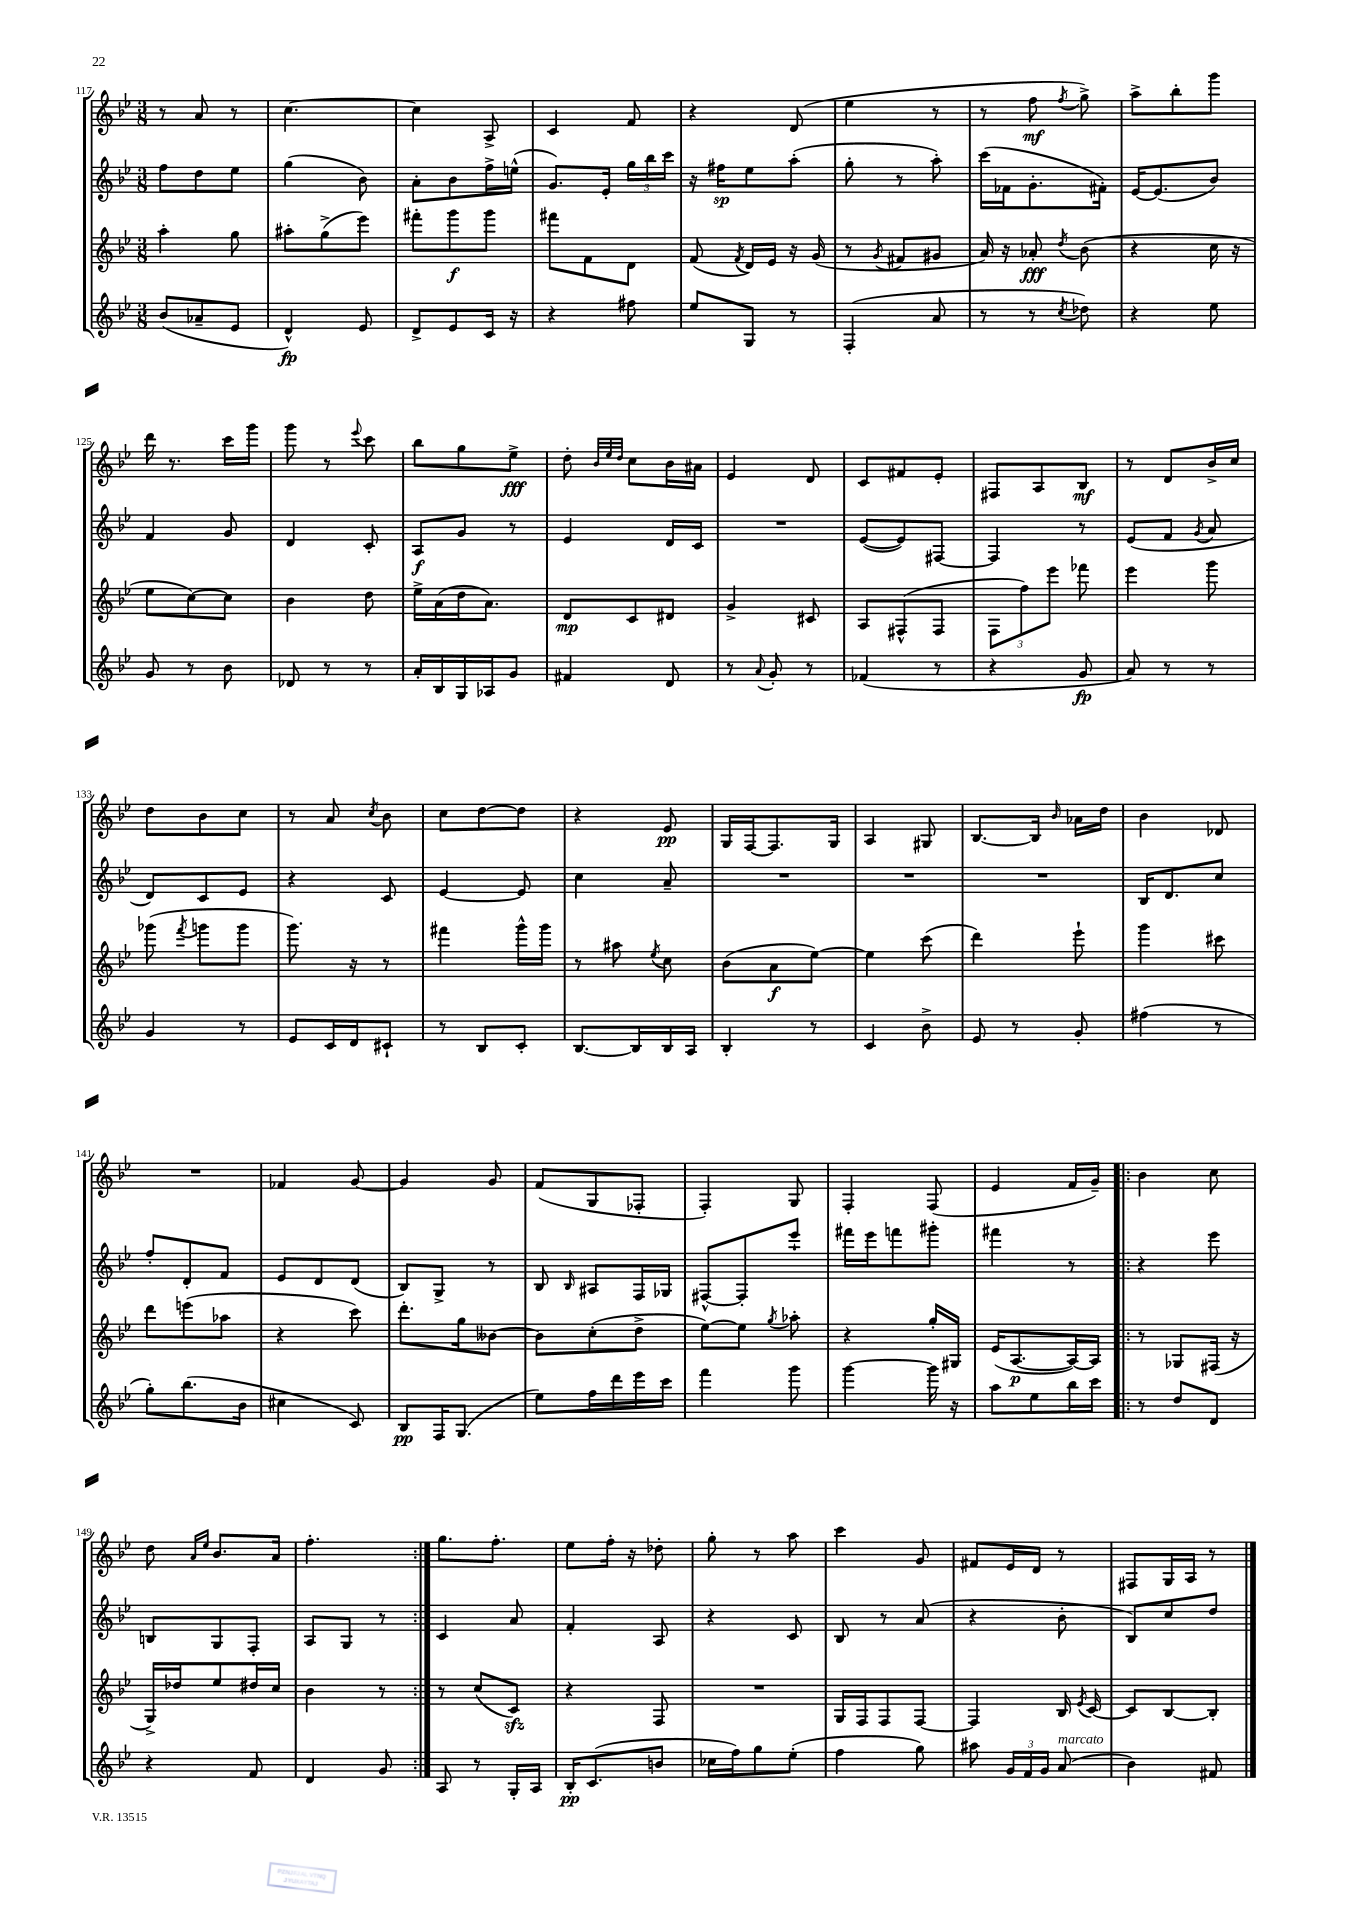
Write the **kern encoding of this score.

**kern	**kern	**kern	**kern
*staff4	*staff3	*staff2	*staff1
*clefG2	*clefG2	*clefG2	*clefG2
*k[b-e-]	*k[b-e-]	*k[b-e-]	*k[b-e-]
*M3/8	*M3/8	*M3/8	*M3/8
(8b-/L	4aa'\	8ff\L	8r
8a-~/	.	8dd\	8a/
8e-/J	8gg\	8ee-\J	8r
=	=	=	=
4d^^/)	8aa#'\L	(4gg\	[4.cc\
.	(8gg^\	.	.
8e-/	8eee-\J)	8b-\)	.
=	=	=	=
8d^/L	8fff#'\L	8a'\L	4cc\]
8e-/	8ggg\	8b-\	.
16c/Jk	8ggg\J	16ff^\L	8A^/
16r	.	(16ee^^\JJ	.
=	=	=	=
4r	8fff#\L	8.g/L)	4c/
.	8f\	.	.
.	.	16e-'/Jk	.
8ff#\	8d\J	24gg\LL	8f/
.	.	24bb-\	.
.	.	24ccc\JJ	.
=	=	=	=
8ee-/L	(8f/	16r	4r
.	.	16ff#\LK	.
.	8qf/	.	.
8G/J	16d/LL)	8ee-\	.
.	16e-/JJ	.	.
8r	16r	(8aa'\J	(8d/
.	(16g/	.	.
=	=	=	=
(4F'/	8r	8gg'\	4ee-\
.	8qg/	.	.
.	8f#/L	8r	.
8a/	8g#/J	8aa'\)	8r
=	=	=	=
8r	16a/)	(16ccc\LL	8r
.	16r	16f-\J	.
8r	8a-'/	8.g'\	8ff\
8qcc/	8qdd/	.	8qff/
8dd-\)	(8b-\	.	8gg^\)
.	.	16f#'\Jk)	.
=	=	=	=
4r	4r	[16e-/LK	8aa^\L
.	.	(8.e-/]	.
.	.	.	8bb-'\
8ee-\	16cc\	8b-/J)	8ggg\J
.	16r	.	.
=	=	=	=
8g/	8ee-\L	4f/	16ddd\
.	.	.	8.r
8r	[8cc\)	.	.
8b-\	8cc\]J	8g/	16ccc\LL
.	.	.	16ggg\JJ
=	=	=	=
8d-/	4b-\	4d/	8ggg\
8r	.	.	8r
.	.	.	8qqeee-/
8r	8dd\	8c'/	8ccc\
=	=	=	=
16a'/LL	16ee-^\LL	8A/L	8bb-\L
16B-/	(16a\	.	.
16G/	16dd\J	8g/J	8gg\
16A-/J	8.a\J)	.	.
8g/J	.	8r	8ee-^\J
=	=	=	=
4f#/	8d/L	4e-/	8dd'\
.	.	.	32qqb-/LLL
.	.	.	32qqee-/
.	.	.	32qqdd/JJJ
.	8c/	.	8cc\L
8d/	8d#/J	16d/LL	16b-\L
.	.	16c/JJ	16a#\JJ
=	=	=	=
8r	4g^/	4.r	4e-/
8qqa/	.	.	.
8g'/	.	.	.
8r	8c#/	.	8d/
=	=	=	=
(4f-/	8A/L	([8e-/L	8c/L
.	(8F#^^/	8e-/])	8f#/
8r	8F#/J	[8F#/J	8e-'/J
=	=	=	=
4r	12F\L	4F#/]	8F#/L
.	12ff\)	.	.
.	.	.	8A/
.	12eee-\J	.	.
8g/	8fff-\	8r	8B-/J
=	=	=	=
8a/)	4eee-\	(8e-/L	8r
8r	.	8f/J	8d/L
.	.	8qg/	.
8r	8ggg\	8a/	16b-^/L
.	.	.	16cc/JJ
=	=	=	=
4g/	(8ggg-\	8d/L)	8dd\L
.	8qfff/	.	.
.	8ggg\L	8c/	8b-\
8r	8ggg\J	8e-/J	8cc\J
=	=	=	=
8e-/L	8.ggg\)	4r	8r
16c/L	.	.	8a/
16d/J	16r	.	.
.	.	.	8qcc/
8c#`/J	8r	8c/	8b-\
=	=	=	=
8r	4fff#\	[4e-/	8cc\L
8B-/L	.	.	[8dd\
8c'/J	16ggg^^\LL	8e-/]	8dd\]J
.	16ggg\JJ	.	.
=	=	=	=
[8.B-/L	8r	4cc\	4r
.	8aa#\	.	.
16B-/]L	.	.	.
.	8qee-/	.	.
16B-/	8cc\	8a~/	8e-/
16A/JJ	.	.	.
=	=	=	=
4B-'/	(8b-\L	4.r	16G/LL
.	.	.	[16F/J
.	8a\	.	8.F/]
8r	[8ee-\J)	.	.
.	.	.	16G/Jk
=	=	=	=
4c/	4ee-\]	4.r	4A/
8b-^\	(8ccc\	.	8G#/
=	=	=	=
8e-/	4ddd\)	4.r	[8.B-/L
8r	.	.	.
.	.	.	16B-/]Jk
.	.	.	16qqb-/
8g'/	8eee-`\	.	16a-\LL
.	.	.	16dd\JJ
=	=	=	=
(4ff#\	4ggg\	16B-/LK	4b-\
.	.	8.d/	.
8r	8ccc#\	8cc/J	8d-/
=	=	=	=
8gg'\L)	8ddd\L	8ff'/L	4.r
(8.bb-\	(8eee\	8d'/	.
.	8aa-\J	8f/J	.
16b-\Jk	.	.	.
=	=	=	=
4cc#\	4r	8e-/L	4f-/
.	.	8d/	.
8c/)	8ccc\)	(8d/J	[8g/
=	=	=	=
8B-/L	8.ddd'\L	8B-/L)	4g/]
16F/K	.	8G^/J	.
(8.G/J	16gg\k	.	.
.	[8b--\J	8r	8g/
=	=	=	=
8ee-\L)	8b--\]L	8B-/	(8f/L
.	.	16qqB-/	.
16ff\L	(8cc'\	8A#/L	8G/
16ddd\	.	.	.
16eee-\	8dd^\J	16F/L	8F-'/J
16ccc\JJ	.	16G-/JJ	.
=	=	=	=
4fff\	[8ee-\L)	[8F#^^/L	4F'/)
.	8ee-\]J	8F#'/]	.
.	8qgg/	.	.
8ggg\	8aa-'\	8eee-`/J	8G/
=	=	=	=
[4ggg\	4r	16fff#\LL	4F'/
.	.	16eee-\J	.
.	.	8fff\	.
16ggg\]	16gg'/LL	8ggg#'\J	(8F/
16r	16G#/JJ	.	.
=	=	=	=
8aa\L	(16e-/LK	4fff#\	4e-/
.	[8.A/	.	.
8ee-\	.	.	.
16bb-\L	16A/_L)	8r	16f/LL
16ccc\JJ	16A/]JJ	.	16g~/JJ)
=!|:	=!|:	=!|:	=!|:
8r	8r	4r	4b-\
8dd/L	8G-/L	.	.
8d/J	(16F#/Jk	8eee-\	8cc\
.	16r	.	.
=	=	=	=
4r	16G^/LL)	8B/L	8dd\
.	16dd-/J	.	.
.	.	.	16qqa/LL
.	.	.	16qqee-/JJ
.	8ee-/	8G/	8.b-/L
8f/	16dd#/L	8F'/J	.
.	16cc/JJ	.	16a/Jk
=	=	=	=
4d/	4b-\	8A/L	4.ff'\
.	.	8G/J	.
8g/	8r	8r	.
=:|!	=:|!	=:|!	=:|!
8A/	8r	4c/	8.gg\L
8r	(8cc/L	.	.
.	.	.	8.ff'\J
16G'/LL	8c/J)	8a/	.
16A/JJ	.	.	.
=	=	=	=
16B-'/LK	4r	4f'/	8ee-\L
(8.c/	.	.	.
.	.	.	16ff'\Jk
.	.	.	16r
8b/J	8F/	8A/	8dd-'\
=	=	=	=
16cc-\LL	4.r	4r	8gg'\
16ff\J)	.	.	.
8gg\	.	.	8r
(8ee-'\J	.	8c/	8aa\
=	=	=	=
4ff\	16G/LL	8B-/	4ccc\
.	16F/J	.	.
.	8F/	8r	.
8gg\)	[8F/J	(8a/	8g/
=	=	=	=
8aa#\	4F/]	4r	8f#/L
24g/LL	.	.	16e-/L
24f/	.	.	.
.	.	.	16d/JJ
24g/JJ	.	.	.
(8a/	16B-/	8b-'\	8r
.	8qe-/	.	.
.	[16c/	.	.
=	=	=	=
4b-\)	8c/]L	8B-/L)	8F#/L
.	[8B-/	8cc/	16G/L
.	.	.	16A/JJ
8f#/	8B-'/]J	8dd/J	8r
==	==	==	==
*-	*-	*-	*-
